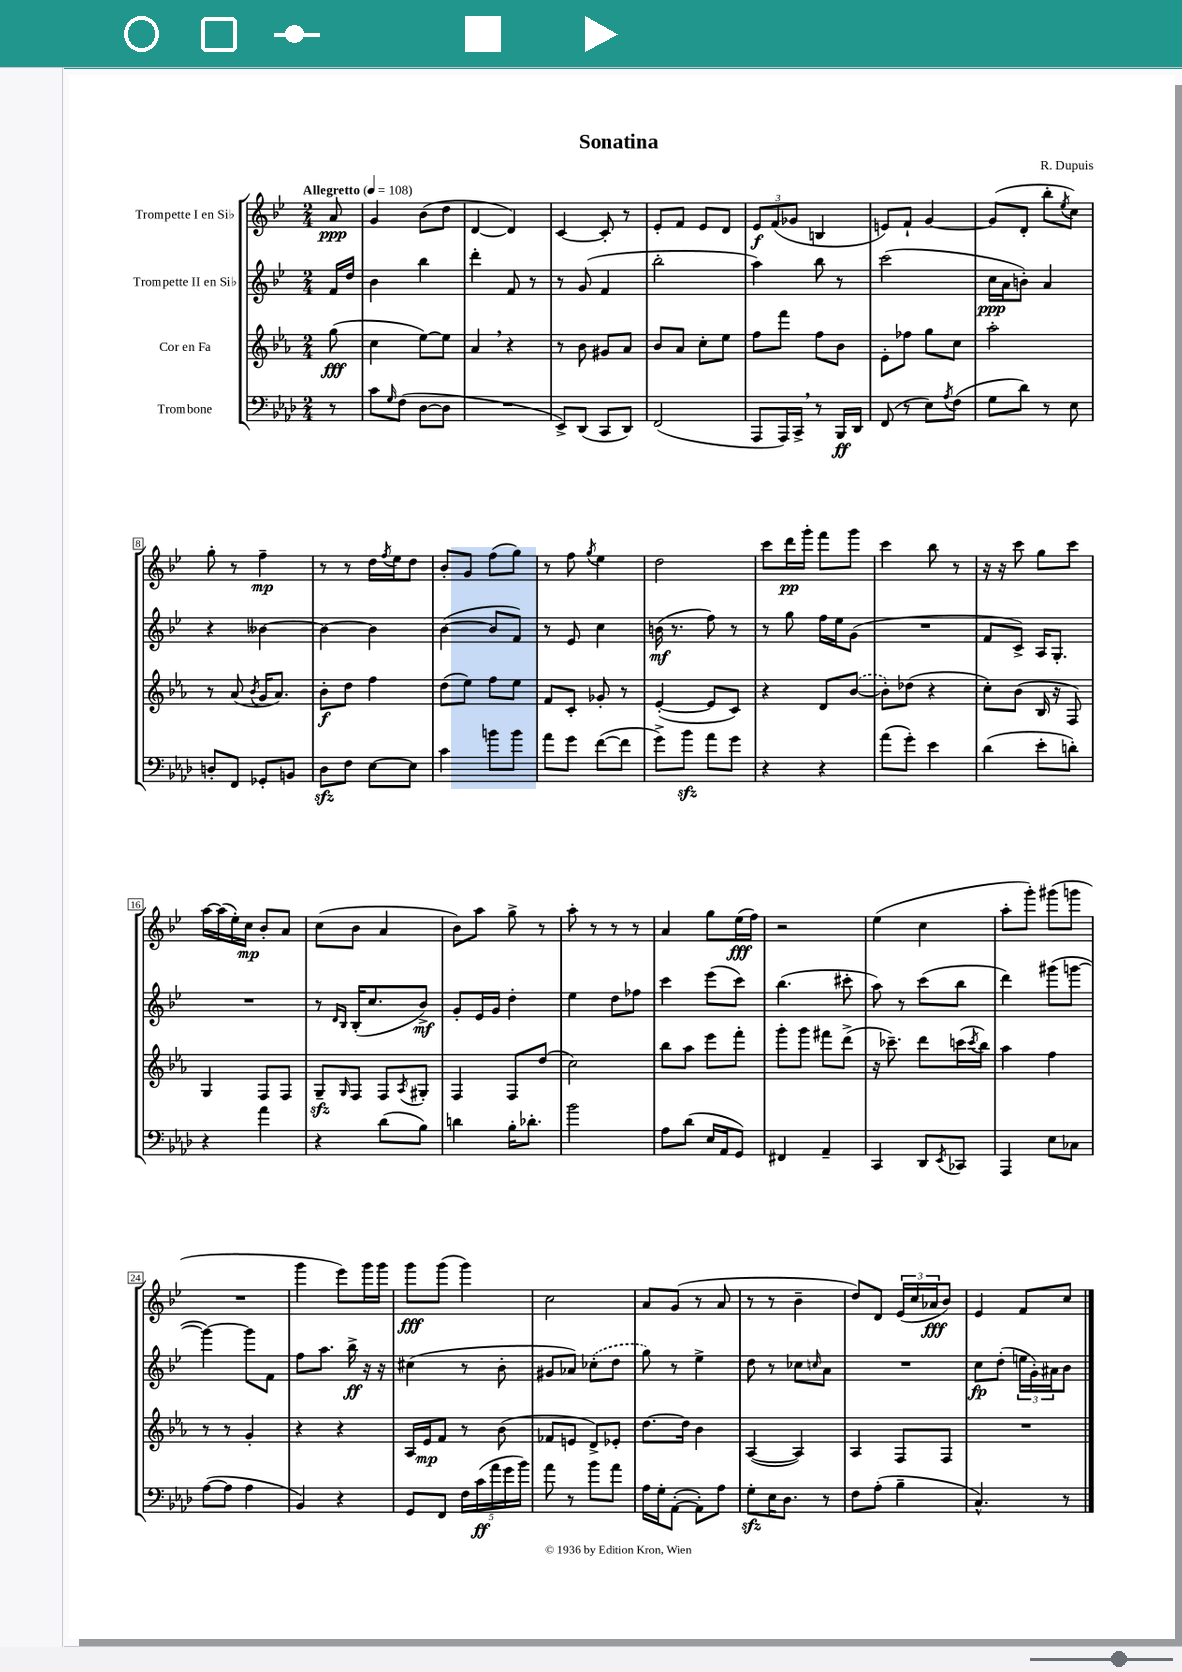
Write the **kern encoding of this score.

**kern	**kern	**kern	**kern
*staff4	*staff3	*staff2	*staff1
*clefF4	*clefG2	*clefG2	*clefG2
*k[b-e-a-d-]	*k[b-e-a-]	*k[b-e-]	*k[b-e-]
*M2/4	*M2/4	*M2/4	*M2/4
*MM108	*MM108	*MM108	*MM108
8r	(8gg\	16f/LL	8a/
.	.	16dd/JJ	.
=	=	=	=
8c\L	4cc\	4b-\	4g/
16qqG/	.	.	.
(8F\J	.	.	.
[8D-\L	[8ee-\L)	4bb-\	(8b-\L
8D-\]J	8ee-\]J	.	8dd\J
=	=	=	=
2r	4a-/	4ddd'\	[4d/
.	4r	8f/	4d/])
.	.	8r	.
=	=	=	=
8EE-^/L)	8r	8r	[4c/
(8DD-/J	8b-\	(8g/	.
8CC/L	8g#/L	4f/	8c'/]
8DD-/J)	8a-/J	.	8r
=	=	=	=
(2FF/	8b-/L	2bb-'\	8e-'/L
.	8a-/J	.	8f/J
.	8cc'\L	.	8e-/L
.	8ee-\J	.	8d/J
=	=	=	=
8AAA-/L	8ff\L	4aa\)	12e-/L
.	.	.	(12f/
16AAA-/L)	8fff\J	.	.
.	.	.	12g-/J
16CC^/JJ	.	.	.
8r	8ff\L	8bb-\	4B/
16BBB-/LL	8b-\J	8r	.
16DD-/JJ	.	.	.
=	=	=	=
(8FF/	8e-'\L	(2ccc\	8e/L)
8r	8ff-\J	.	8f`/J
8E-\L)	8gg\L	.	[4g/
8qA-/	.	.	.
(8F\J	8cc\J	.	.
=	=	=	=
8G\L	2aa-'\	16cc\LL	(8g/]L
.	.	16a\J	.
8d-\J)	.	8b'\J)	8d'/J
8r	.	4a/	8bb-'\L
.	.	.	8qee-/
8E-\	.	.	8cc\J)
=	=	=	=
8D'/L	8r	4r	8gg'\
8FF/J	(8a-/	.	8r
.	8qb-/	.	.
8GG-'/L	16g/LK	[4b--\	4ff~\
.	8.a-/J)	.	.
8BB/J	.	.	.
=	=	=	=
8D-\L	8b-'\L	4b--\_	8r
8F\J	8dd\J	.	8r
[8E-\L	4ff\	4b--\]	16dd\LL
.	.	.	8qff/
.	.	.	16ee-\J
8E-\]J	.	.	8dd\J
=	=	=	=
4c\	(8dd\L	([4b-\	8b-'/L
.	8ee-\J)	.	8g/J
8b\L	8ff\L	8b-/]L	(8ff\L
8b\J	8ee-\J	8f/J)	8gg\J)
=	=	=	=
8a-\L	8f/L	8r	8r
8g\J	8c'/J	8e-/	8ff\
.	.	.	8qgg/
([8f\L	8g-'/	4cc\	4ee-\
8f\]J	8r	.	.
=	=	=	=
8g^\L)	([4e-'/	(16b\	2dd\
.	.	8.r	.
8b-\J	.	.	.
8a-\L	8e-/]L	8ff\)	.
8g\J	8c/J)	8r	.
=	=	=	=
4r	4r	8r	8ccc\L
.	.	8gg\	16ddd\L
.	.	.	16ggg'\JJ
4r	8d/L	16ff\LL	8fff\L
.	.	16ee-\J	.
.	([8b-/J	(8g\J	8ggg\J
=	=	=	=
(8a-\L	8b-'\]L)	2r	4ccc\
8g'\J)	(8dd-\J	.	.
4e-\	4r	.	8bb-\
.	.	.	8r
=	=	=	=
(4d-\	8cc'\L)	8f/L	16r
.	.	.	16r
.	(8b-\J	8c^/J)	8ccc\
8e-'\L	16B-/	16A/LK	8gg\L
.	16r	8.G'/J	.
8d'\J)	8F/)	.	8ccc\J
=	=	=	=
4r	4G/	2r	[16aa\LL
.	.	.	(16aa\]
.	.	.	16ee-'\)
.	.	.	16cc\JJ
4a-\	8F/L	.	8b-'/L
.	8F/J	.	8a/J
=	=	=	=
4r	8G~/L	8r	(8cc\L
.	.	16qqd/LL	.
.	16qqG/	16qqB-/JJ	.
.	8F/J	(16B-'/LK	8b-\J
.	.	8.cc/	.
(8d-\L	8F/L	.	4a/
.	8qA-/	.	.
8B-\J)	8G#'/J	8b-^/J)	.
=	=	=	=
4d\	4F/	8g'/L	8b-\L)
.	.	16e-/L	8aa\J
.	.	16g/JJ	.
16B-'\LK	8F/L	4dd'\	8gg^\
8.d-'\J	.	.	.
.	(8dd/J	.	8r
=	=	=	=
2b-\	2cc\)	4ee-\	8aa'\
.	.	.	8r
.	.	8dd\L	8r
.	.	8ff-\J	8r
=	=	=	=
8A-\L	8bb-\L	4ccc\	4a/
(8d-\J	8aa-\J	.	.
16E-/LL	8eee-\L	(8eee-\L	8gg\L
16AA-/J	.	.	.
8GG/J)	8fff'\J	8ccc\J)	(16ee-\L
.	.	.	16ff\JJ)
=	=	=	=
4FF#/	8ggg'\L	(4.bb-\	2r
.	8ggg\J	.	.
4AA-~/	8fff#\L	.	.
.	(8ddd^\J	8ccc#'\	.
=	=	=	=
4CC/	16r	8aa\)	(4ee-\
.	8.ccc-~\)	.	.
.	.	8r	.
8DD-/L	8ddd\L	(8ccc\L	4cc\
8qEE-/	.	.	.
8CC-/J	(16ccc\L	8bb-\J	.
.	8qccc/	.	.
.	16bb-\JJ)	.	.
=	=	=	=
4AAA-/	4aa-\	4ddd\)	8aa'\L
.	.	.	8ggg'\J)
8E-\L	4ff\	(8ggg#\L	(8ggg#\L
8C-\J	.	[8ggg\J	8ggg\J
=	=	=	=
([8A-\L	8r	4ggg\_)	2r
8A-\]J	8r	.	.
4A-\	4g'/	8ggg\]L	.
.	.	8f\J	.
=	=	=	=
4BB-/)	4r	8ff\L	4ggg\
.	.	8.aa\J	.
4r	4r	.	8eee-\L)
.	.	16bb-^\	.
.	.	16r	16ggg\L
.	.	16r	16ggg\JJ
=	=	=	=
8GG/L	16A-/LL	(4cc#\	8ggg\L
.	16e-/J	.	.
8FF/J	8f/J	.	(8ggg\J
20F\LL	8r	8r	4ggg\)
(20c\	.	.	.
20a-\	.	.	.
.	(8b-\	8b-'\	.
20g\	.	.	.
20b-\JJ)	.	.	.
=	=	=	=
8a-\	8f-/L	8g#/L	2cc\
8r	8e/J	8a-/J)	.
8b-\L	8d^/L)	(8cc-'\L	.
8a-\J	8e-'/J	8dd\J	.
=	=	=	=
16A-\LL	[8.dd\L	8gg\)	8a/L
16G'\J	.	.	.
([8AA-'\J	.	8r	(8g/J
.	16dd\]Jk	.	.
8AA-'\]L)	4b-\	4ee-^\	8r
8A-\J	.	.	8a/
=	=	=	=
8G'\L	([4A-/	8dd\	8r
16E-\K	.	8r	8r
8.D-\J	.	.	.
.	4A-/])	8cc-\L	4b-~\
.	.	16qqcc/	.
8r	.	8a\J	.
=	=	=	=
8F\L	4A-/	2r	8dd/L)
(8A-'\J	.	.	8d/J
4B-~\	8F/L	.	(24e-/LL
.	.	.	24cc/
.	.	.	24a-/J
.	8F/J	.	8b-/J)
=	=	=	=
4.C^^/)	2r	8cc\L	4e-/
.	.	(8dd'\J	.
.	.	24ee\LL	8f/L
.	.	24g'\)	.
.	.	24a#\J	.
8r	.	8b-\J	8cc/J
==	==	==	==
*-	*-	*-	*-
